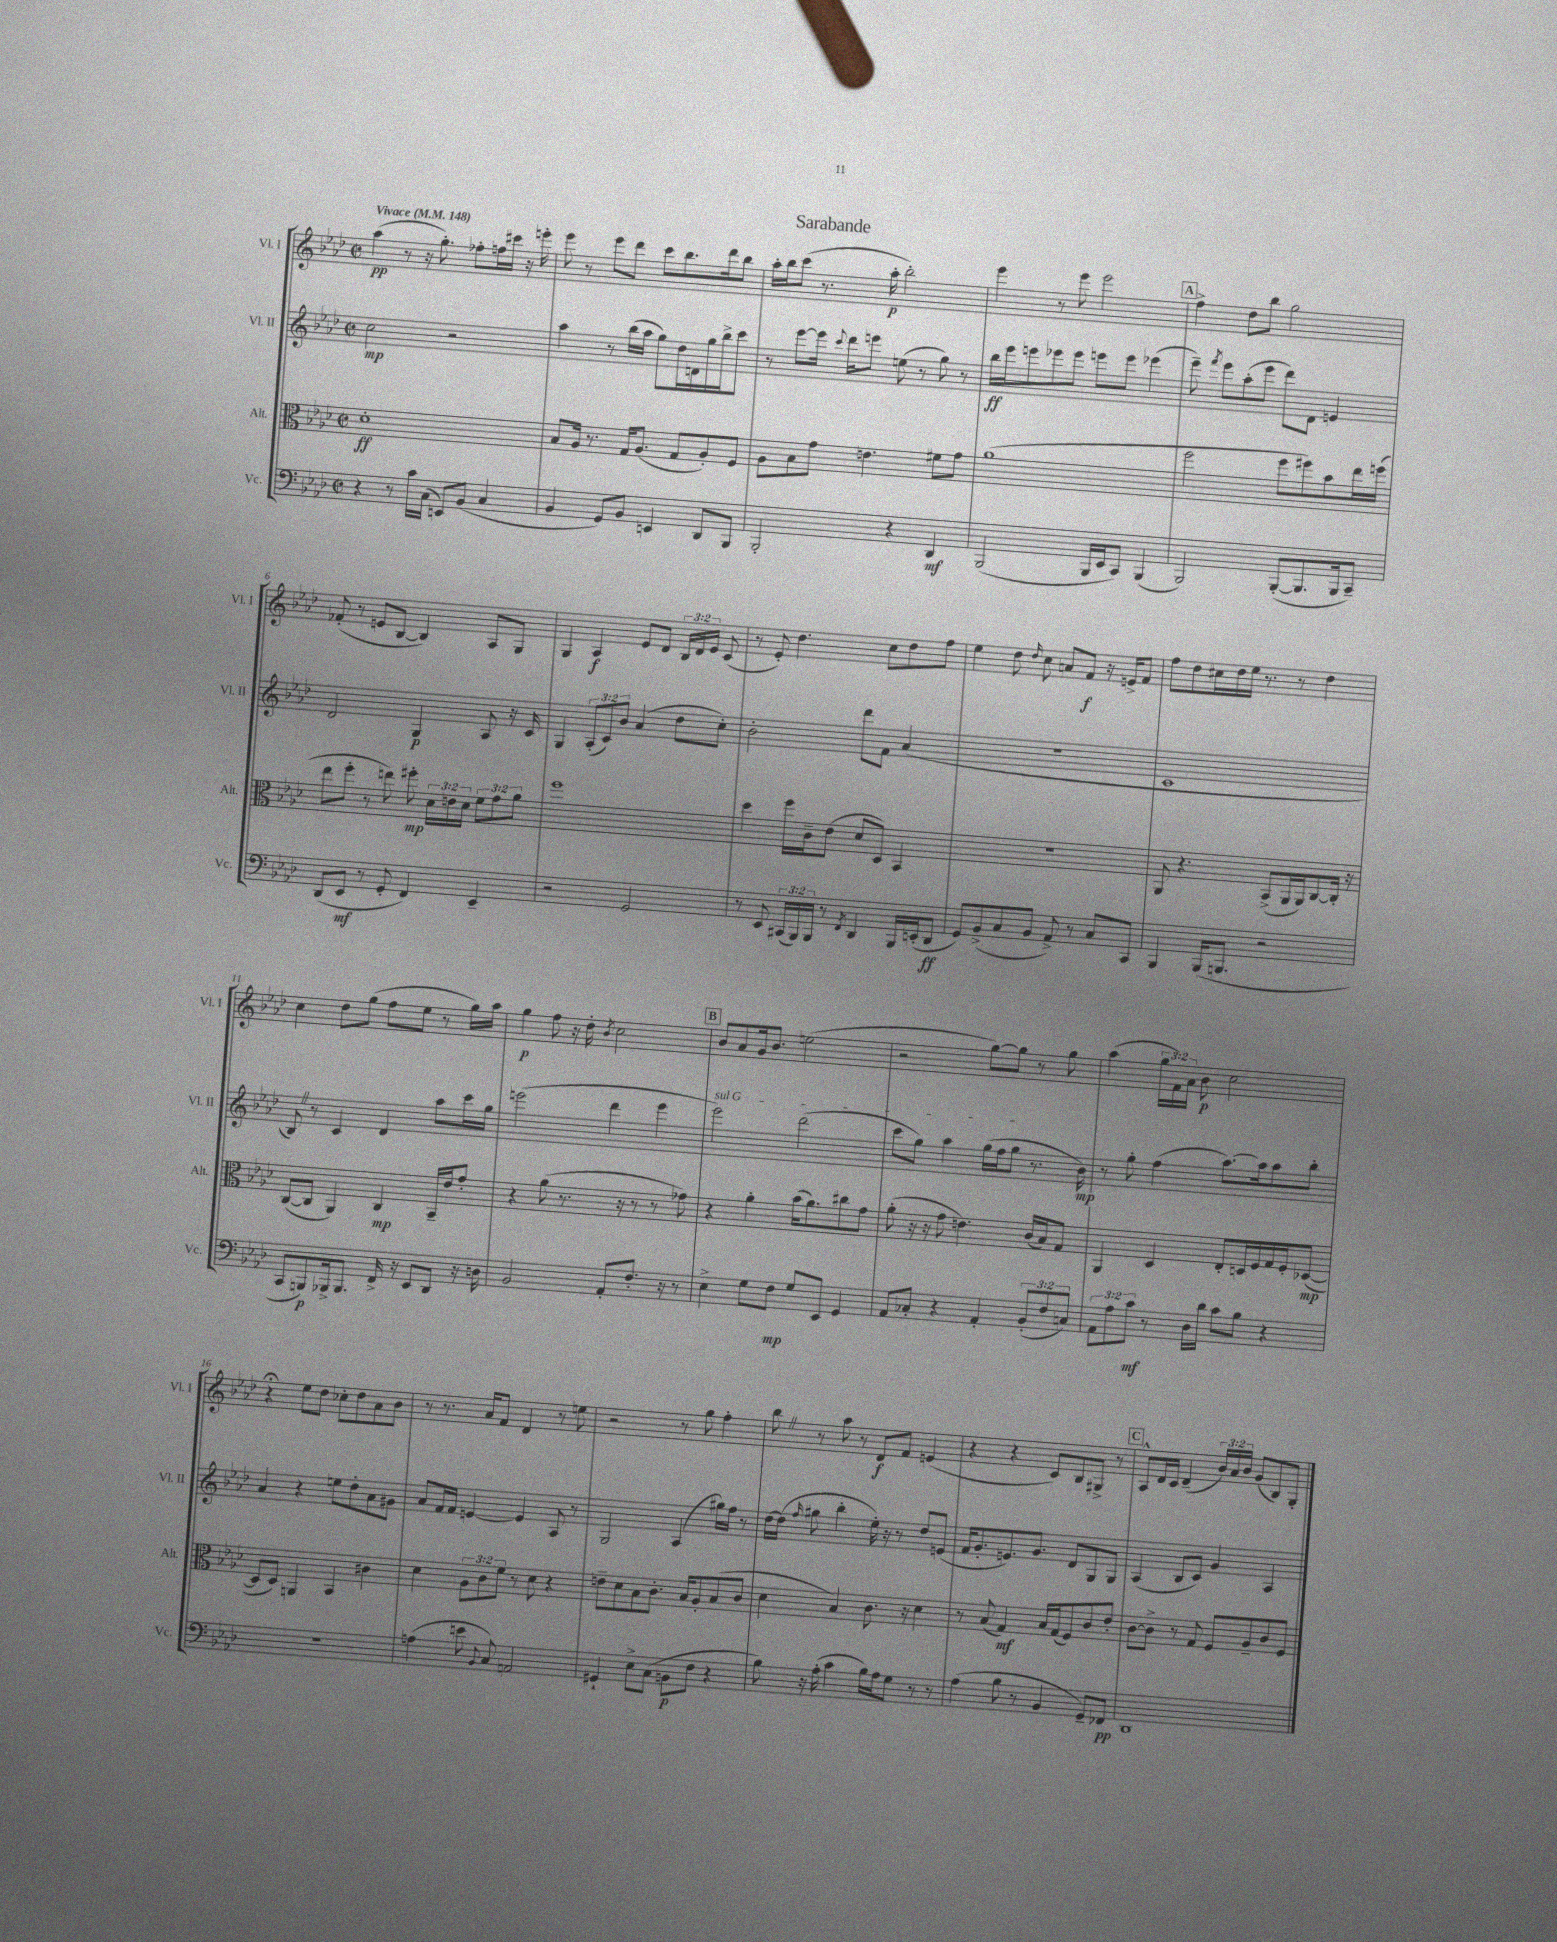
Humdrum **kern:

**kern	**kern	**kern	**kern
*staff4	*staff3	*staff2	*staff1
*clefF4	*clefC3	*clefG2	*clefG2
*k[b-e-a-d-]	*k[b-e-a-d-]	*k[b-e-a-d-]	*k[b-e-a-d-]
*M2/2	*M2/2	*M2/2	*M2/2
*met(c|)	*met(c|)	*met(c|)	*met(c|)
*MM148	*MM148	*MM148	*MM148
4r	1d-'	2cc\	(4aa-\
8r	.	.	8r
16c\LL	.	.	16r
(16C\JJ	.	.	8.gg'\)
8EE/L)	.	2r	.
(8BB-/J	.	.	8ff-'\L
4C/	.	.	16ff\L
.	.	.	16ccc#\JJ
.	.	.	16r
.	.	.	16eee'\
=	=	=	=
4BB-/	8B-/L	4aa-\	8eee-\
.	16A-/Jk	.	8r
.	8.r	.	.
8GG/L)	.	8r	8eee-\L
8BB-/J	16G/LK	(16bb-\LL	8ddd-\J
.	(8.A-/J	16aa-\JJ	.
4EE/	.	8gg\L)	8ccc\L
.	8G/L	16dd-\L	8.bb-\
.	.	16d\	.
8DD-/L	8A-'/)	16gg\	.
.	.	16bb-^\J	16ddd-\k
8BBB-/J	8F/J	8ccc\J	8bb-\J
=	=	=	=
2BBB-'/	8A-\L	8r	16aa-'\LL
.	.	.	16bb-\J
.	8B-\	[8eee-\L	(8ccc\J
.	8g\J	16eee-\]Jk	8.r
.	.	8qqccc/	.
.	.	16ddd-\LK	.
.	4.e\	8eee\J	.
.	.	.	16aa-'\
4r	.	(8ee\	2bb-'\)
.	.	8r	.
4DD-/	8f#\L	8gg\)	.
.	8g\J	8r	.
=	=	=	=
(2BBB-/	(1a-	16bb-\LL	4eee-\
.	.	16eee-\J	.
.	.	8eee\	.
.	.	8eee-\	8r
.	.	8eee-\J	8eee-\
16BBB-/LL	.	8eee\L	2eee-\
16EE-/J	.	.	.
8CC/J)	.	8eee\J	.
(4BBB-/	.	(4eee-\	.
=	=	=	=
2BBB-/)	2ff\	8eee-~\)	4ff^\
.	.	8qfff/	.
.	.	8eee-\L	.
.	.	(8aa-'\	8dd-\L
.	.	8eee-\J	8bb-\J
([8BBB-'/L	8ff\L	8ddd-\L)	2gg\
8.BBB-/]	8ff#\)	8d-\J	.
.	8b-\	4e/	.
16BBB-/k	.	.	.
8CC~/J)	16ee-\L	.	.
.	(16ff\JJ	.	.
=	=	=	=
(8DD-/L	8ee-\L	2d-/	(8f-'/
8EE-/J	8ff'\J	.	8r
8r	8r	.	8e/L
8GG'/	8ee\)	.	[8B-/J
4FF/)	8ff#'\	4G/	4B-/])
.	24d-\LL	.	.
.	24e\	.	.
.	24d-\JJ	.	.
4EE-~/	12f\L	8A-/	8A-/L
.	12g\	.	.
.	.	16r	8G/J
.	12a-\J	.	.
.	.	16c/	.
=	=	=	=
2r	1ff	4G/	4G/
.	.	(12A-'/L	4A-/
.	.	12c/)	.
.	.	12b-/J	.
2GG/	.	(4a-/	8e-/L
.	.	.	8d-/J
.	.	8dd-\L	24B-/LL
.	.	.	24d-/
.	.	.	24e-/JJ
.	.	8cc'\J)	(8c/
=	=	=	=
8r	4dd-\	2b-'\	8r
8EE-/	.	.	8e-'/)
(24CC#/LL	16ff\LL	.	4.dd-\
24BBB-/)	.	.	.
.	16c~\J	.	.
24BBB-/JJ	.	.	.
8r	(8e-\J	.	.
8qFF/	.	.	.
4DD-/	8d-/L	8ddd-\L	.
.	8D-/J)	8f\J	8cc\L
16BBB-/LL	4BB-/	(4a-/	8dd-\
(16EE'/J	.	.	.
8DD-/J	.	.	8ff\J
=	=	=	=
8GG/L)	1r	1r	4ee-\
(8BB-^/	.	.	.
8C/	.	.	8dd-\
.	.	.	16qqdd-/
8BB-/J	.	.	8cc\
8AA-^/)	.	.	8a/L
8r	.	.	8f/J
8C/L	.	.	16r
.	.	.	16e^/LK
8CC/J	.	.	8f/J
=	=	=	=
4BBB-/	8AA-/	1c	8ff\L
.	4.r	.	8dd-\
(16BBB-/LK	.	.	16cc#\L
8.BBB/J	.	.	16dd-\
.	.	.	16ee-\JJ
.	.	.	8.r
2r	(8BB-^/L	.	.
.	16AA-/L	.	8r
.	16AA-/J)	.	.
.	[8C/	.	4dd-\
.	16C'/]Jk	.	.
.	16r	.	.
=	=	=	=
8CC/L	([8C/L	8B-/)	4cc\
8BBB/)	8C/]J	8r	.
16BBB-^/k	4AA-/)	4c/	8dd-\L
8.BBB-/J	.	.	.
.	.	.	(8gg\J
16FF^/	4C/	4d-/	8ff\L
16r	.	.	.
8EE-/L	.	.	8ee-\J
8DD-/J	16BB-~/LL	8aa-\L	8r
.	16e-/J	.	.
16r	8g'/J	16ccc\L	16gg\LL)
16D\	.	16gg\JJ	16aa-\JJ
=	=	=	=
2BB-/	4r	(2eee\	4gg\
.	(8a-\	.	8ff\
.	8.r	.	16r
.	.	.	16dd-'\
.	.	.	8qb-/
8AA-'/L	.	4ddd-\	2cc\
.	16r	.	.
8.F'/J	8r	.	.
.	8r	4eee\	.
16r	.	.	.
8r	8g-\)	.	.
=	=	=	=
4E-^\	4r	2eee-\)	8b-/L
.	.	.	8a-/
8G\L	4a-'\	.	16g/k
.	.	.	8.b-/J
8F\J	.	.	.
8G/L	(16b-\LK	(2ddd-\	(2ee\
.	8.a-\)	.	.
8EE-/J	.	.	.
4GG/	8cc#\	.	.
.	8g\J	.	.
=	=	=	=
8AA-/L	(8a-'\	8ccc\L	2r
8C-'/J	16r	8gg\J)	.
.	16r	.	.
4r	8g\	4aa-\	.
.	4.e\)	.	.
4AA-'/	.	(16gg\LL	[8gg\L)
.	.	16ff\J	.
.	.	8gg\J	8gg\]J
(12BB-'/L	(16c/LL	8.r	8r
.	16B-/J)	.	.
12F/	.	.	.
.	8G/J	.	8gg\
12C/J)	.	.	.
.	.	16b-\)	.
=	=	=	=
12AA-\L	4AA-/	8r	(4aa-\
12A-\	.	.	.
.	.	8gg'\	.
12c\J	.	.	.
8r	4D-/	(4ff\	24gg\LL
.	.	.	24f\)
.	.	.	24a-\JJ
16D-\LL	.	.	8b-\
16d-\JJ	.	.	.
8c\L	8E-'/L	[8.aa-\L)	2cc\
8B-\J	16D/L	.	.
.	16F/	16aa-\]k	.
4r	16G/	8aa-\	.
.	16F'/J	.	.
.	([8D-/J	8bb-'\J	.
=	=	=	=
1r	8D-/]L	4a-/	4r;
.	8D-/J)	.	.
.	4AA/	4r	8ee-\L
.	.	.	8dd-\J
.	4BB-/	8ee\L	8cc-'\L
.	.	8dd-'\	8dd-\
.	4c#\	8a-\	8a-\
.	.	8g#\J	8b-\J
=	=	=	=
(4A\	4d-\	8a-/L	8r
.	.	16f/L	8.r
.	.	16f/JJ	.
8e\	12A-\L	[4e/	.
.	.	.	16a-/LK
.	12c\	.	.
8qqBB-/	.	.	.
8C/)	.	.	8f/J
.	12f\J	.	.
2AA/	8r	4e/]	4d-/
.	8d-\	.	.
.	4r	8A-/	8r
.	.	8r	8ee\
=	=	=	=
4GG#`/	8e~\L	2G/	2r
.	8d-\	.	.
8E-^\L	8B-\	.	.
(8C\J	8.c'\J	.	.
8BB\L	.	(4A-/	8r
.	16B-/LK	.	.
8F\J	8A-'/	.	8gg\
4r	(8B-/	16gg#\LL)	4ff'\
.	.	16ff\JJ	.
.	8c/J	8r	.
=	=	=	=
8B-\)	4d-\	[16dd-\LL	8bb-\
.	.	(16dd-\]JJ	.
.	.	16qqff/	.
16r	.	8gg#\	8r
(16A-'\	.	.	.
4c\	4B-/)	4bb-'\	8aa-\
.	.	.	8r
16B-\LL)	8.c\	16ee-'\)	8d-/L
16A-\J	.	16r	.
8G\J	.	8r	8f/J
.	16r	.	.
8r	4d-\	8dd-/L	(4e/
8r	.	(8e/J	.
=	=	=	=
(4A-\	8r	16f/LK	4r
.	.	8.g'/	.
.	(8B-/	.	.
8B-\	4G/)	8.e/)	4r
8r	.	.	.
.	.	8.g/J	.
4BB-/	16B-/LL	.	8c/L)
.	(16G/J	.	.
.	8F/)	8d-/L	8B-/
8GG~/L)	8c/	8G/	8G#^/J
8FF-/J	8e-'/J	8G/J	8r
=	=	=	=
1DD-	[8c\L	(4A-/	8A-^^/L
.	8c^\]J	.	16d-/L
.	.	.	16c/JJ
.	8r	8B-/L	(4d-~/
.	8G/	8c/J)	.
.	8F/L	4g/	24b-/LL)
.	.	.	24a-/
.	.	.	24b-/JJ
.	8A-~/	.	(8g/L
.	8c/	4A-/	8B-/)
.	8F/J	.	8G'/J
==	==	==	==
*-	*-	*-	*-
